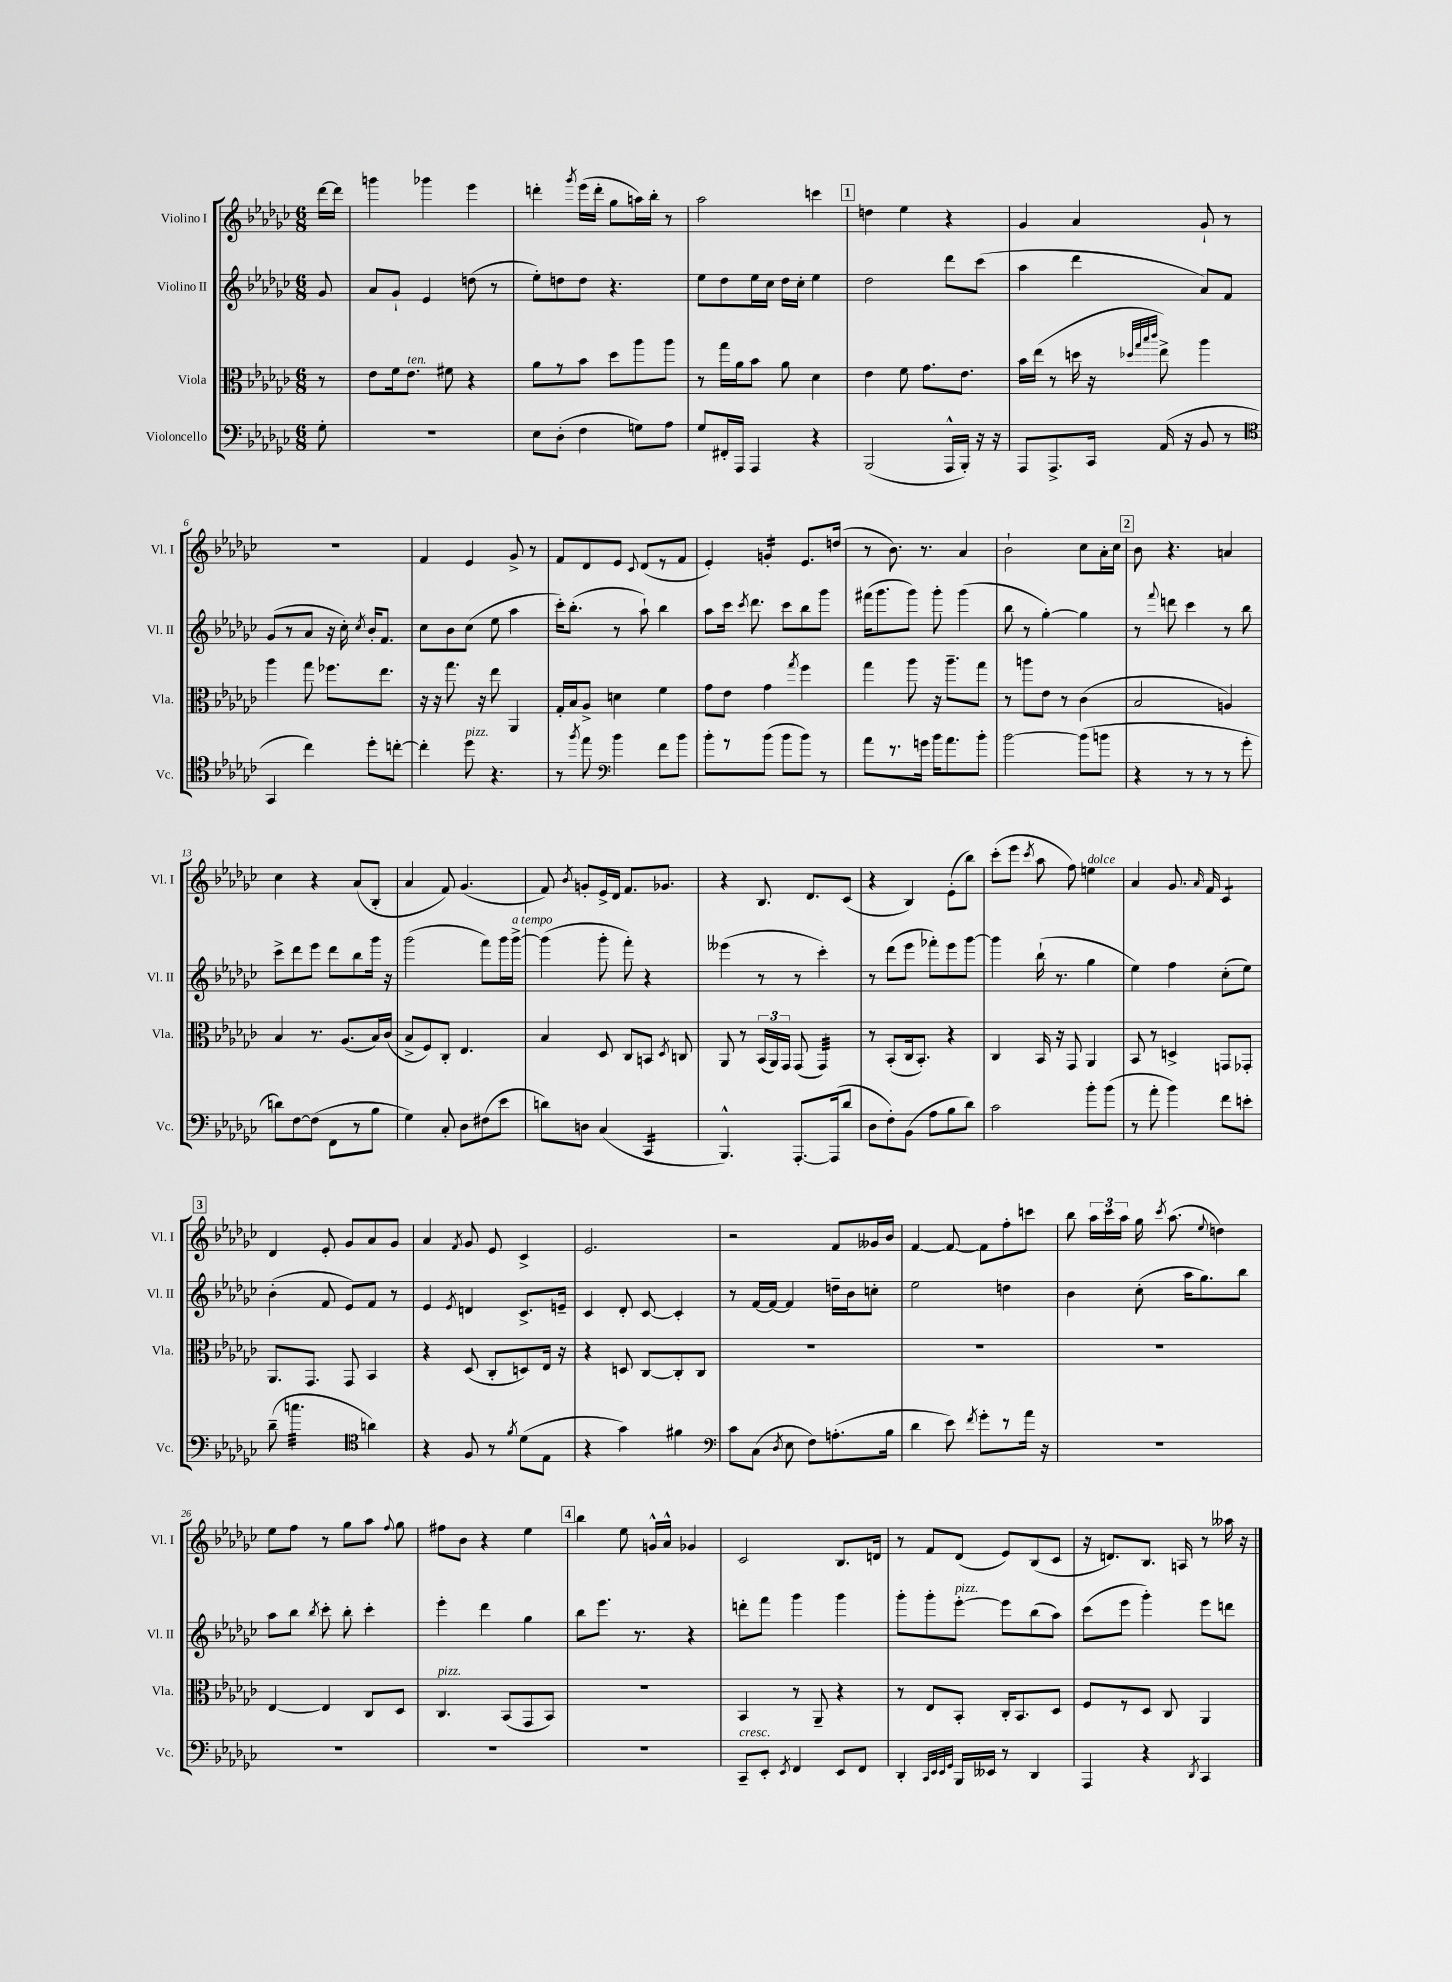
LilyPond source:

<<
\new StaffGroup <<
\new Staff = "s0" \with { instrumentName = "Violino I" shortInstrumentName = "Vl. I" } {
    \clef treble \key ges \major \numericTimeSignature \time 6/8 \partial 8
    \autoBeamOff des'''16[~ des'''16] |
    g'''4 ges'''4 ees'''4 |
    d'''4-. \acciaccatura { ges'''8 } ees'''16[( d'''16]-. ges''8[ a''16) bes''16]-. r8 |
    aes''2 c'''4 |
    \mark \markup { \box "1" } d''4 ees''4 r4 |
    ges'4 aes'4 ges'8-! r8 |
    R2. |
    f'4 ees'4 ges'8-> r8 |
    f'8[ des'8 ees'8] \appoggiatura { ces'8 } des'8[( r8 f'8] |
    ees'4-.) g'4:16-. ees'8.[ d''16]( |
    r8 bes'8.) r8. aes'4 |
    bes'2-! ces''8[ aes'16-. ces''16] |
    \mark \markup { \box "2" } bes'8 r4. a'4 |
    ces''4 r4 aes'8[( bes8]-. |
    aes'4 f'8) ges'4.( |
    f'8) \acciaccatura { bes'8 } g'8[-. ees'16-> des'16] f'8.[ ges'8.] |
    r4 bes8. des'8.[ ces'8]( |
    r4 bes4) ees'8[-.( bes''8]) |
    ces'''8[-.( ees'''8] \acciaccatura { ces'''8 } aes''8 f''8) e''4^\markup { \italic "dolce" } |
    aes'4 ges'8. \grace { aes'16 } f'16 ces'4:8 |
    \mark \markup { \box "3" } des'4 ees'8-. ges'8[ aes'8 ges'8] |
    aes'4 \acciaccatura { f'8 } ges'8 ees'8 ces'4-> |
    ees'2. |
    r2 f'8[ geses'16 bes'16] |
    f'4~ f'8~ f'8[ f''8-. c'''8] |
    bes''8 \tuplet 3/2 { aes''16[ ces'''16 aes''16] } ges''16 \acciaccatura { ces'''8 } aes''8.( \appoggiatura { ees''8 } d''4) |
    ees''8[ f''8] r8 ges''8[ aes''8] \appoggiatura { f''8 } ges''8 |
    fis''8[ bes'8] r4 ees''4 |
    \mark \markup { \box "4" } bes''4 ees''8 g'16[-^ aes'16]-^ ges'4 |
    ces'2 bes8.[ d'16] |
    r8 f'8[ des'8]( ees'8[) bes8( ces'8] |
    r16 d'8.[) bes8.] a16 r8 aeses''16 r16 \bar "|." |
}
\new Staff = "s1" \with { instrumentName = "Violino II" shortInstrumentName = "Vl. II" } {
    \clef treble \key ges \major \numericTimeSignature \time 6/8 \partial 8
    \autoBeamOff ges'8 |
    aes'8[ ges'8]-! ees'4 d''8( r8 |
    ees''8[-.) d''8 d''8] r4. |
    ees''8[ des''8 ees''16 ces''16] des''16[ ces''16]-. ees''4 |
    \mark \markup { \box "1" } des''2 des'''8[ ces'''8]( |
    aes''4 des'''4 aes'8[) f'8] |
    ges'8[( r8 aes'8] r16 ces''16-.) \acciaccatura { ces''8 } bes'16[-. f'8.] |
    ces''8[ bes'8 ces''8]( ees''8 aes''4 |
    ces'''16[-.) bes''8.]-.( r8 aes''8-!) bes''4 |
    aes''8[ ces'''16] \acciaccatura { ces'''8 } des'''8. ces'''8[ bes''8 ges'''8] |
    fis'''16[( ges'''8. ges'''8]) ges'''8-. ges'''4( |
    bes''8 r8 ges''4~-.) ges''4 |
    \mark \markup { \box "2" } r8 \appoggiatura { f'''8 } d'''8 ces'''4 r8 bes''8 |
    ces'''8[-> des'''8 ees'''8] des'''8[ bes''8 ges'''16] r16 |
    ges'''2( f'''8[) ges'''16 ges'''16]~->^\markup { \italic "a tempo" } |
    ges'''4( ges'''8-. f'''8-.) r4 |
    eeses'''4( r8 r8 ces'''4-.) |
    r8 des'''8[( ees'''8] fes'''8[-.) ees'''8 ges'''8]~ |
    ges'''4 bes''16-!( r8. ges''4 |
    ees''4) f''4 ces''8[-.( ees''8]) |
    \mark \markup { \box "3" } bes'4-.( f'8 ees'8[) f'8] r8 |
    ees'4 \acciaccatura { ees'8 } d'4 ces'8.[-> e'16]-- |
    ces'4 des'8-. ces'8~ ces'4-. |
    r8 f'16[~ f'16]~ f'4 d''16[-- bes'16 c''8]-. |
    ees''2 d''4 |
    bes'4 ces''8-.( aes''16[ ges''8.) bes''8] |
    aes''8[ bes''8] \acciaccatura { bes''8 } ces'''8-. bes''8-. ces'''4-. |
    ees'''4-. des'''4 ges''4 |
    \mark \markup { \box "4" } bes''8[ ees'''8.] r8. r4 |
    d'''8[-. f'''8] ges'''4 ges'''4 |
    ges'''8[-. ges'''8-. ees'''8]~-.^\markup { \italic "pizz." } ees'''8[ bes''8( aes''8]) |
    ces'''8[( ees'''8] ges'''4-.) ees'''8[ d'''8] \bar "|." |
}
\new Staff = "s2" \with { instrumentName = "Viola" shortInstrumentName = "Vla." } {
    \clef alto \key ges \major \numericTimeSignature \time 6/8 \partial 8
    \autoBeamOff r8 |
    ees'8[ f'16 ees'8.]^\markup { \italic "ten." } fis'8 r4 |
    aes'8[ r8 bes'8] des''8[ aes''8 aes''8] |
    r8 ges''16[ aes'16 bes'8] aes'8 des'4 |
    \mark \markup { \box "1" } ees'4 f'8 ges'8.[ ees'8.] |
    bes'16[ ees''16]( r8 d''16 r16 \grace { des''32[ ges''32 bes''32 ces'''32] } ees''8->) aes''4 |
    aes''4 ges''8 fes''8.[ ees''8.] |
    r16 r16 ges''8. r16 ees''8 aes,4 |
    ges16[-. bes16 aes8]-> d'4 f'4 |
    ges'8[ ees'8] ges'4 \acciaccatura { ges''8 } f''4 |
    ges''4 aes''8 r16 aes''8.[-- ges''8] |
    r8 a''8[ ees'8] r8 ces'4( |
    \mark \markup { \box "2" } bes2 a4) |
    bes4 r8. aes8.[( bes16) ces'16]( |
    bes8[-> f8) ces8]-. ees4. |
    bes4 des8 ces8[ b,8] \acciaccatura { des8 } c8 |
    aes,8 r8 \tuplet 3/2 { bes,16[( aes,16) ges,16] } ges,8( ges,4:32) |
    r8 bes,8[-.( ces16 bes,8.]-.) r4 |
    ces4 bes,16 r16 ges,8 aes,4 |
    bes,8 r8 d4-> g,8[ ges,8]-. |
    \mark \markup { \box "3" } aes,8.[ ges,8.] ges,8 bes,4 |
    r4 des8( ces8[-. d8) ees16] r16 |
    r4 d8 ces8[~ ces8-. ces8] |
    R2. |
    R2. |
    R2. |
    ees4~ ees4 ces8[ des8] |
    ces4.^\markup { \italic "pizz." } bes,8[( ges,8 bes,8]) |
    \mark \markup { \box "4" } R2. |
    bes,4 r8 aes,8-- r4 |
    r8 ees8[ bes,8]-. ces16[-. bes,8. des8] |
    f8[ r8 des8] ces8 aes,4 \bar "|." |
}
\new Staff = "s3" \with { instrumentName = "Violoncello" shortInstrumentName = "Vc." } {
    \clef bass \key ges \major \numericTimeSignature \time 6/8 \partial 8
    \autoBeamOff ges8-. |
    R2. |
    ees8[ des8]-.( f4 g8[) aes8] |
    ges8[ fis,16-. aes,,16] aes,,4 r4 |
    \mark \markup { \box "1" } bes,,2( aes,,16[-^ bes,,16]-.) r16 r16 |
    aes,,8[ aes,,8.-> ces,16] aes,16( r16 bes,8 r8 |
    \clef tenor ges,4 ces''4) des''8[-. c''8]~-. |
    c''4-. des''8^\markup { \italic "pizz." } r4. |
    r8 \acciaccatura { f''8 } ees''8 \clef bass bes'4 f'8[ bes'8] |
    bes'8[-. r8 bes'8]( bes'8[ bes'8]) r8 |
    aes'8[ r8. g'16] bes'16[ aes'8. bes'8]-. |
    bes'2~ bes'8[( b'8] |
    \mark \markup { \box "2" } r4 r8 r8 r8 ges'8-. |
    d'8[) f8~ f8]( f,8[ r8 bes8] |
    ges4) ces8-. des8[ fis8( ees'8] |
    d'8[) d8] ces4( ces,4:16 |
    bes,,4.-^) aes,,8.[~-. aes,,16( des'8] |
    des8[ f8-.) bes,8]( aes8[ bes8 des'8]) |
    ces'2 bes'8[-. bes'8]( |
    r8 aes'8-. bes'4) f'8[ e'8]-. |
    \mark \markup { \box "3" } des'8--( \clef tenor c''4.:32 a'4) |
    r4 f8 r8 \acciaccatura { f'8 } des'8[( ees8] |
    r4 ges'4) fis'4 |
    \clef bass ces'8[ ces8]( \acciaccatura { des8 } ees8 f8[) a8.-.( bes16] |
    des'4 ees'8) \acciaccatura { f'8 } ges'8[-. r8 aes'16] r16 |
    R2. |
    R2. |
    R2. |
    \mark \markup { \box "4" } R2. |
    ces,8[--^\markup { \italic "cresc." } ees,8]-. \acciaccatura { ees,8 } f,4 ees,8[ f,8] |
    des,4-. \grace { ces,32[ ees,32 ees,32 ges,32] } bes,,16[ eeses,16] r8 des,4 |
    aes,,4 r4 \acciaccatura { des,8 } ces,4 \bar "|." |
}
>>
>>
